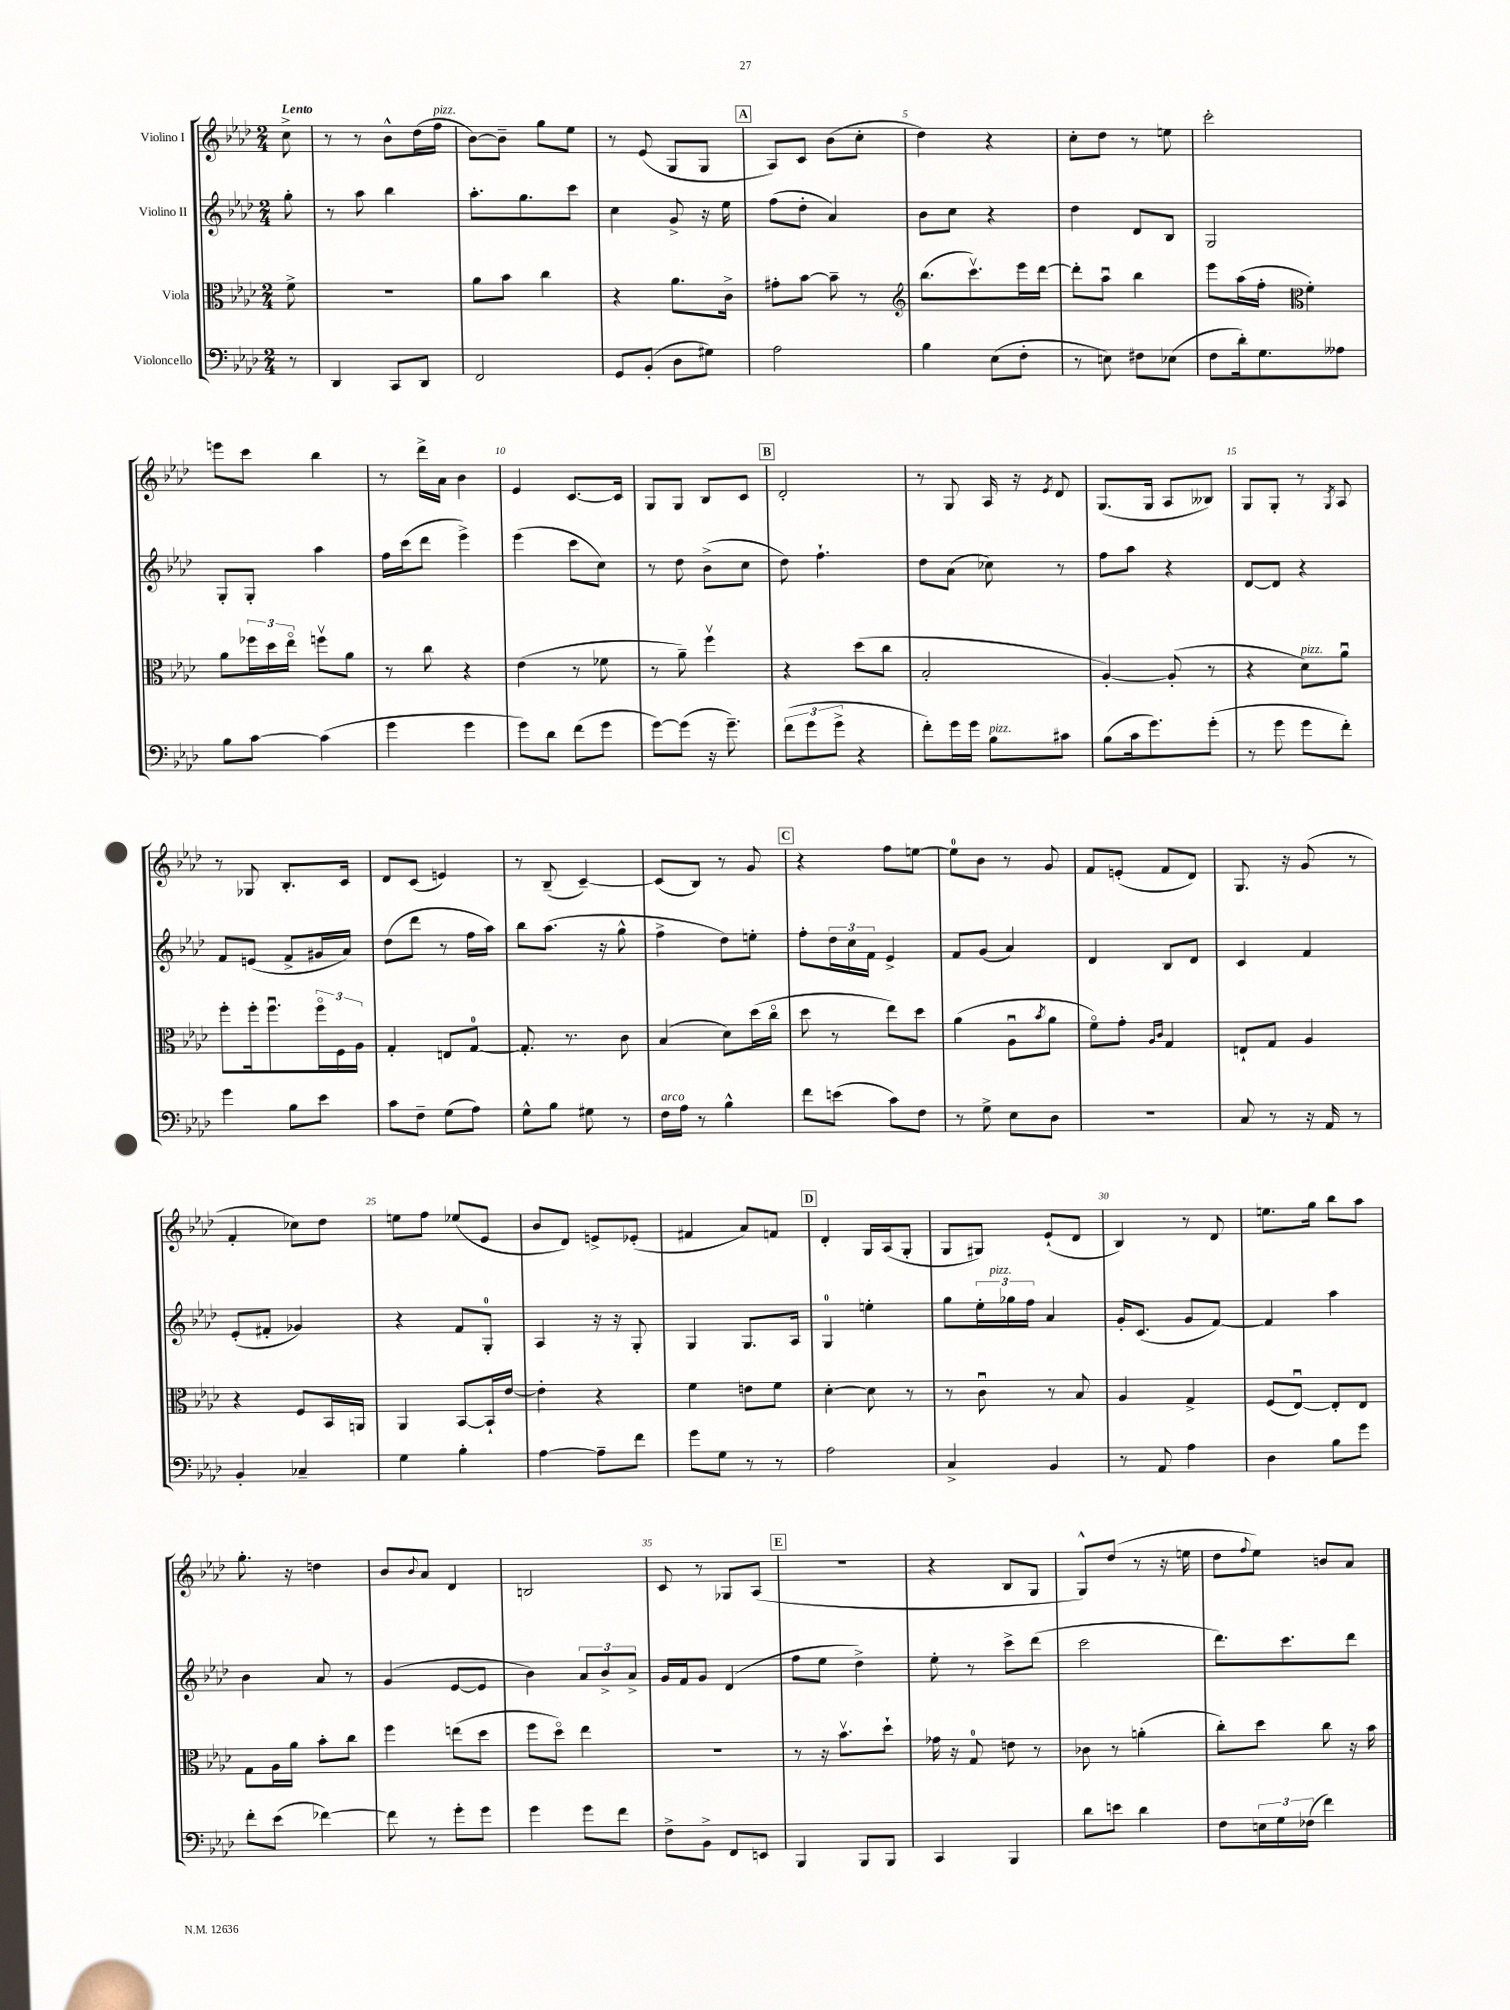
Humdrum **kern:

**kern	**kern	**kern	**kern
*part4	*part3	*part2	*part1
*staff4	*staff3	*staff2	*staff1
*I"Violoncello	*I"Viola	*I"Violino II	*I"Violino I
*clefF4	*clefC3	*clefG2	*clefG2
*k[b-e-a-d-]	*k[b-e-a-d-]	*k[b-e-a-d-]	*k[b-e-a-d-]
*M2/4	*M2/4	*M2/4	*M2/4
=	=	=	=
!	!	!	!LO:TX:a:B:t=Lento
8r	8f^\	8gg'\	8cc^\
=1	=1	=1	=1
4DD-/	2r	8r	8r
.	.	8aa-\	8r
8CC/L	.	4bb-\	8b-^^\L
8DD-/J	.	.	(16dd-\L
!	!	!	!LO:TX:a:i:t=pizz.
.	.	.	16ff\JJ
=2	=2	=2	=2
2FF/	8a-\L	8.aa-'\L	[8b-\L)
.	8b-\J	.	8b-~\J]
.	.	8.gg\	.
.	4cc\	.	8gg\L
.	.	8ccc\J	8ee-\J
=3	=3	=3	=3
8GG/L	4r	4cc\	8r
(8BB-'/J	.	.	(8e-/
8D-\L	8.a-\L	8g^/	8G/L
8G#X\J)	.	16r	8G/J
.	16c^\Jk	16ee-\	.
!!LO:REH:place=s1:t=A
=4	=4	=4	=4
2A-\	8g#X'\L	(8ff\L	8A-/L)
.	[8b-\J	8dd-'\J	8c/J
.	8b-~\]	4a-/)	(8b-\L
.	8r	.	8cc'\J
=5	=5	=5	=5
*	*clefG2	*	*
4B-\	(8.bb-\L	8b-\L	4dd-\)
.	.	8cc\J	.
.	8.cccv\)	.	.
(8E-\L	.	4r	4r
8F'\J	16eee-\L	.	.
.	[16ddd-\JJ	.	.
=6	=6	=6	=6
8r	8ddd-'\L]	4dd-\	8cc'\L
8En\)	8aa-u\J	.	8dd-\J
8F#X\L	4bb-\	8d-/L	8r
(8E-X\J	.	8B-/J	8een\
=7	=7	=7	=7
8F\L	8eee-\L	2G/	2ccc'\
16d-'\k)	(16aa-\L	.	.
8.G\	16ff'\JJ	.	.
*	*clefC3	*	*
.	4f'\)	.	.
8A--X\J	.	.	.
!!LO:LB:g=z
=8	=8	=8	=8
8B-\L	8a-\L	8G'/L	8eeen\L
[8c\J	24ff-X\L	8G'/J	8ccc\J
.	24dd-\	.	.
.	24ee-\JJ	.	.
(4c\]	8ffnv\L	4aa-\	4bb-\
.	8a-\J	.	.
=9	=9	=9	=9
4g\	8r	16ff\LL	8r
.	.	(16ccc\J	.
.	8cc\	8ddd-\J	16ddd-^\LL
.	.	.	16a-\JJ
4g\	4r	4eee-^\)	4b-\
=10	=10	=10	=10
8g\L)	(4e-\	(4eee-\	4e-/
8d-\J	.	.	.
(8f\L	8r	8ccc\L	[8.c/L
8g\J	8f-X\	8cc\J)	.
.	.	.	16c/Jk]
=11	=11	=11	=11
[8g\L)	8r	8r	8G/L
(8g\J]	8a-~\)	8dd-\	8G/J
16r	4ffv\	(8b-^\L	8B-/L
8.g~\)	.	.	.
.	.	8cc\J	8c/J
!!LO:REH:place=s1:t=B
=12	=12	=12	=12
(12f\L	4r	8dd-\)	2d-'/
12g\	.	.	.
.	.	4.ff`\	.
12g^\J	.	.	.
4r	(8dd-\L	.	.
.	8cc\J	.	.
=13	=13	=13	=13
8f'\L)	2B-'/	8dd-\L	8r
16g\L	.	(8a-\J	8G/
16g\JJ	.	.	.
!LO:TX:a:i:t=pizz.	!	!	!
8B-\L	.	8cc-X\)	16A-/
.	.	.	16r
.	.	.	8qe-/
8c#X\J	.	8r	8d-/
=14	=14	=14	=14
(8B-\L	[4A-'/)	8ff\L	(8.G/L
16c\k	.	8aa-\J	.
8.g\)	.	.	16G/Jk
.	(8A-'/]	4r	8A-/L
(8g'\J	8r	.	8B--X/J)
=15	=15	=15	=15
8r	4r	[8d-/L	8G/L
8g\	.	8d-/J]	8G'/J
!	!LO:TX:a:i:t=pizz.	!	!
8g\L	8d-\L)	4r	8r
.	.	.	8qG/
8f'\J)	8a-u\J	.	8A-/
!!LO:LB:g=z
=16	=16	=16	=16
4g\	8ff'\L	8f/L	8r
.	16ff'\k	(8en/J	8G-X/
.	8.ffu\	.	.
8B-\L	.	8f^/L	8.B-'/L
8e-\J	24ff\L	16g#X/L	.
.	24F\	.	.
.	.	16a-/JJ)	16c/Jk
.	24A-\JJ	.	.
=17	=17	=17	=17
8c\L	4G'/	(8dd-\L	8d-/L
8F~\J	.	8ddd-\J	(8c/J
(8G\L	8En/L	8r	4en/)
8A-\J)	[8G/J	16ff\LL	.
.	.	16aa-\JJ)	.
=18	=18	=18	=18
8G^^\L	8.G'/]	8bb-\L	8r
8B-\J	.	(8.aa-\J	(8B-~/
.	8.r	.	.
8G#X\	.	.	[4c~/)
.	.	16r	.
8r	8c\	8gg^^\	.
=19	=19	=19	=19
!LO:TX:a:i:t=arco	!	!	!
16F\LL	(4B-/	4ff^\	(8c/L]
16A-\JJ	.	.	.
8r	.	.	8B-/J)
4B-^^\	8d-\L)	8dd-\L)	8r
.	(16dd-\L	8een'\J	8g/
.	16cc\JJ	.	.
!!LO:REH:place=s1:t=C
=20	=20	=20	=20
8f\L	8dd-\	8ff'\L	4r
(8en\J	8r	24dd-\L	.
.	.	24cc\	.
.	.	24f\JJ	.
8c\L)	8ee-\L)	4e-^/	8ff\L
8F\J	8dd-\J	.	[8een\J
=21	=21	=21	=21
8r	(4a-\	8f/L	8ee\L]
8G^\	.	(8g/J	8b-\J
8E-\L	8A-u\L	4a-/)	8r
.	8qb-/	.	.
8D-\J	8a-\J	.	8g/
=22	=22	=22	=22
2r	8f\L)	4d-/	8f/L
.	8g'\J	.	(8en'/J
.	16qqA-/LL	.	.
.	16qqc/JJ	.	.
.	4G/	8B-/L	8f/L
.	.	8d-/J	8d-/J)
=23	=23	=23	=23
8C/	8En`/L	4c/	8.G/
8r	8G/J	.	.
.	.	.	16r
16r	4A-/	4f/	(8g/
16AA-/	.	.	.
8r	.	.	8r
!!LO:LB:g=z
=24	=24	=24	=24
4BB-'/	4r	(8e-'/L	4f'/
.	.	8f#X'/J	.
4C-X~/	8F/L	4g-X/)	8cc-X\L)
.	16BB-/L	.	8dd-\J
.	16AAn/JJ	.	.
=25	=25	=25	=25
4G\	4AA-/	4r	8een\L
.	.	.	8ff\J
4B-'\	[8BB-/L	8f/L	(8ee-X/L
.	16BB-`/L]	8G'/J	8e-/J
.	[16e-/JJ	.	.
=26	=26	=26	=26
[4A-\	4e-'\]	4A-/	8b-/L
.	.	.	8d-/J)
8A-~\L]	4r	16r	8en^/L
.	.	16r	.
8f\J	.	8G'/	(8e-X'/J
=27	=27	=27	=27
8g\L	4f\	4G/	4f#X/
8G\J	.	.	.
8r	8en\L	8.G/L	8a-/L)
8r	8f\J	.	8fn/J
.	.	16A-/Jk	.
!!LO:REH:place=s1:t=D
=28	=28	=28	=28
2A-\	[4d-'\	4G/	4d-'/
.	8d-\]	4een'\	16G/LL
.	.	.	(16A-/J
.	8r	.	8G'/J
=29	=29	=29	=29
4C^/	8r	8gg\L	8G/L
.	8cu\	24ee-'\L	8G#X/J)
!	!	!LO:TX:a:i:t=pizz.	!
.	.	24gg-X\	.
.	.	24ff\JJ	.
4BB-/	8r	4a-/	(8e-`/L
.	8B-/	.	8d-/J
=30	=30	=30	=30
8r	4A-/	16g'/KL	4B-/)
.	.	(8.c/J	.
8AA-/	.	.	.
4A-\	4G^/	8g/L	8r
.	.	[8f/J)	8d-/
=31	=31	=31	=31
4D-\	(8F/L	4f/]	8.een\L
.	[8E-u/J)	.	.
.	.	.	16gg\Jk
8B-\L	8E-'/L]	4aa-\	8bb-\L
8g\J	8E-/J	.	8aa-\J
!!LO:LB:g=z
=32	=32	=32	=32
8f'\L	8G\L	4b-\	8.gg'\
(8e-\J	16A-\L	.	.
.	16a-\JJ	.	16r
[4f-X\)	8b-'\L	8a-/	4ddn\
.	8cc\J	8r	.
=33	=33	=33	=33
8f-\]	4ff\	(4g/	8b-/L
.	.	.	8qqb-/
8r	.	.	8a-/J
8g'\L	(8een\L	[8e-/L	4d-/
8g\J	8dd-\J	8e-/J]	.
=34	=34	=34	=34
4g\	8ff\L	4b-\)	2Bn/
.	8dd-\J)	.	.
8g\L	4ee-\	12a-/L	.
.	.	12b-^/	.
8f\J	.	.	.
.	.	12a-^/J	.
=35	=35	=35	=35
8F^\L	2r	16g/LL	8c/
.	.	16f/J	.
8BB-^\J	.	8g/J	8r
8FF/L	.	(4d-/	8G-X/L
8EEn/J	.	.	(8A-/J
!!LO:REH:place=s1:t=E
=36	=36	=36	=36
4BBB-/	8r	8ff\L	2r
.	16r	8ee-\J	.
.	8.b-v\L	.	.
8BBB-/L	.	4dd-^\)	.
8BBB-/J	8dd-`\J	.	.
=37	=37	=37	=37
4CC/	16g-X\	8ee-'\	4r
.	16r	.	.
.	8G/	8r	.
4BBB-/	8en\	8ccc^\L	8B-/L
.	8r	(8ddd-\J	8G/J
=38	=38	=38	=38
8d-\L	8c-X\	2ccc\	8G^^/L)
8en\J	8r	.	(8dd-/J
4d-\	(4an'\	.	8r
.	.	.	16r
.	.	.	16een\
=39	=39	=39	=39
8F\L	8cc'\L)	8.ddd-\L)	8dd-\L
.	.	.	8qqff/
24En\L	8dd-\J	.	8ee-\J)
24G\	.	.	.
.	.	8.ccc\	.
(24F-X\JJ	.	.	.
4f\)	8cc\	.	8bn/L
.	16r	8ddd-\J	8a-/J
.	16b-\	.	.
==	==	==	==
*-	*-	*-	*-
